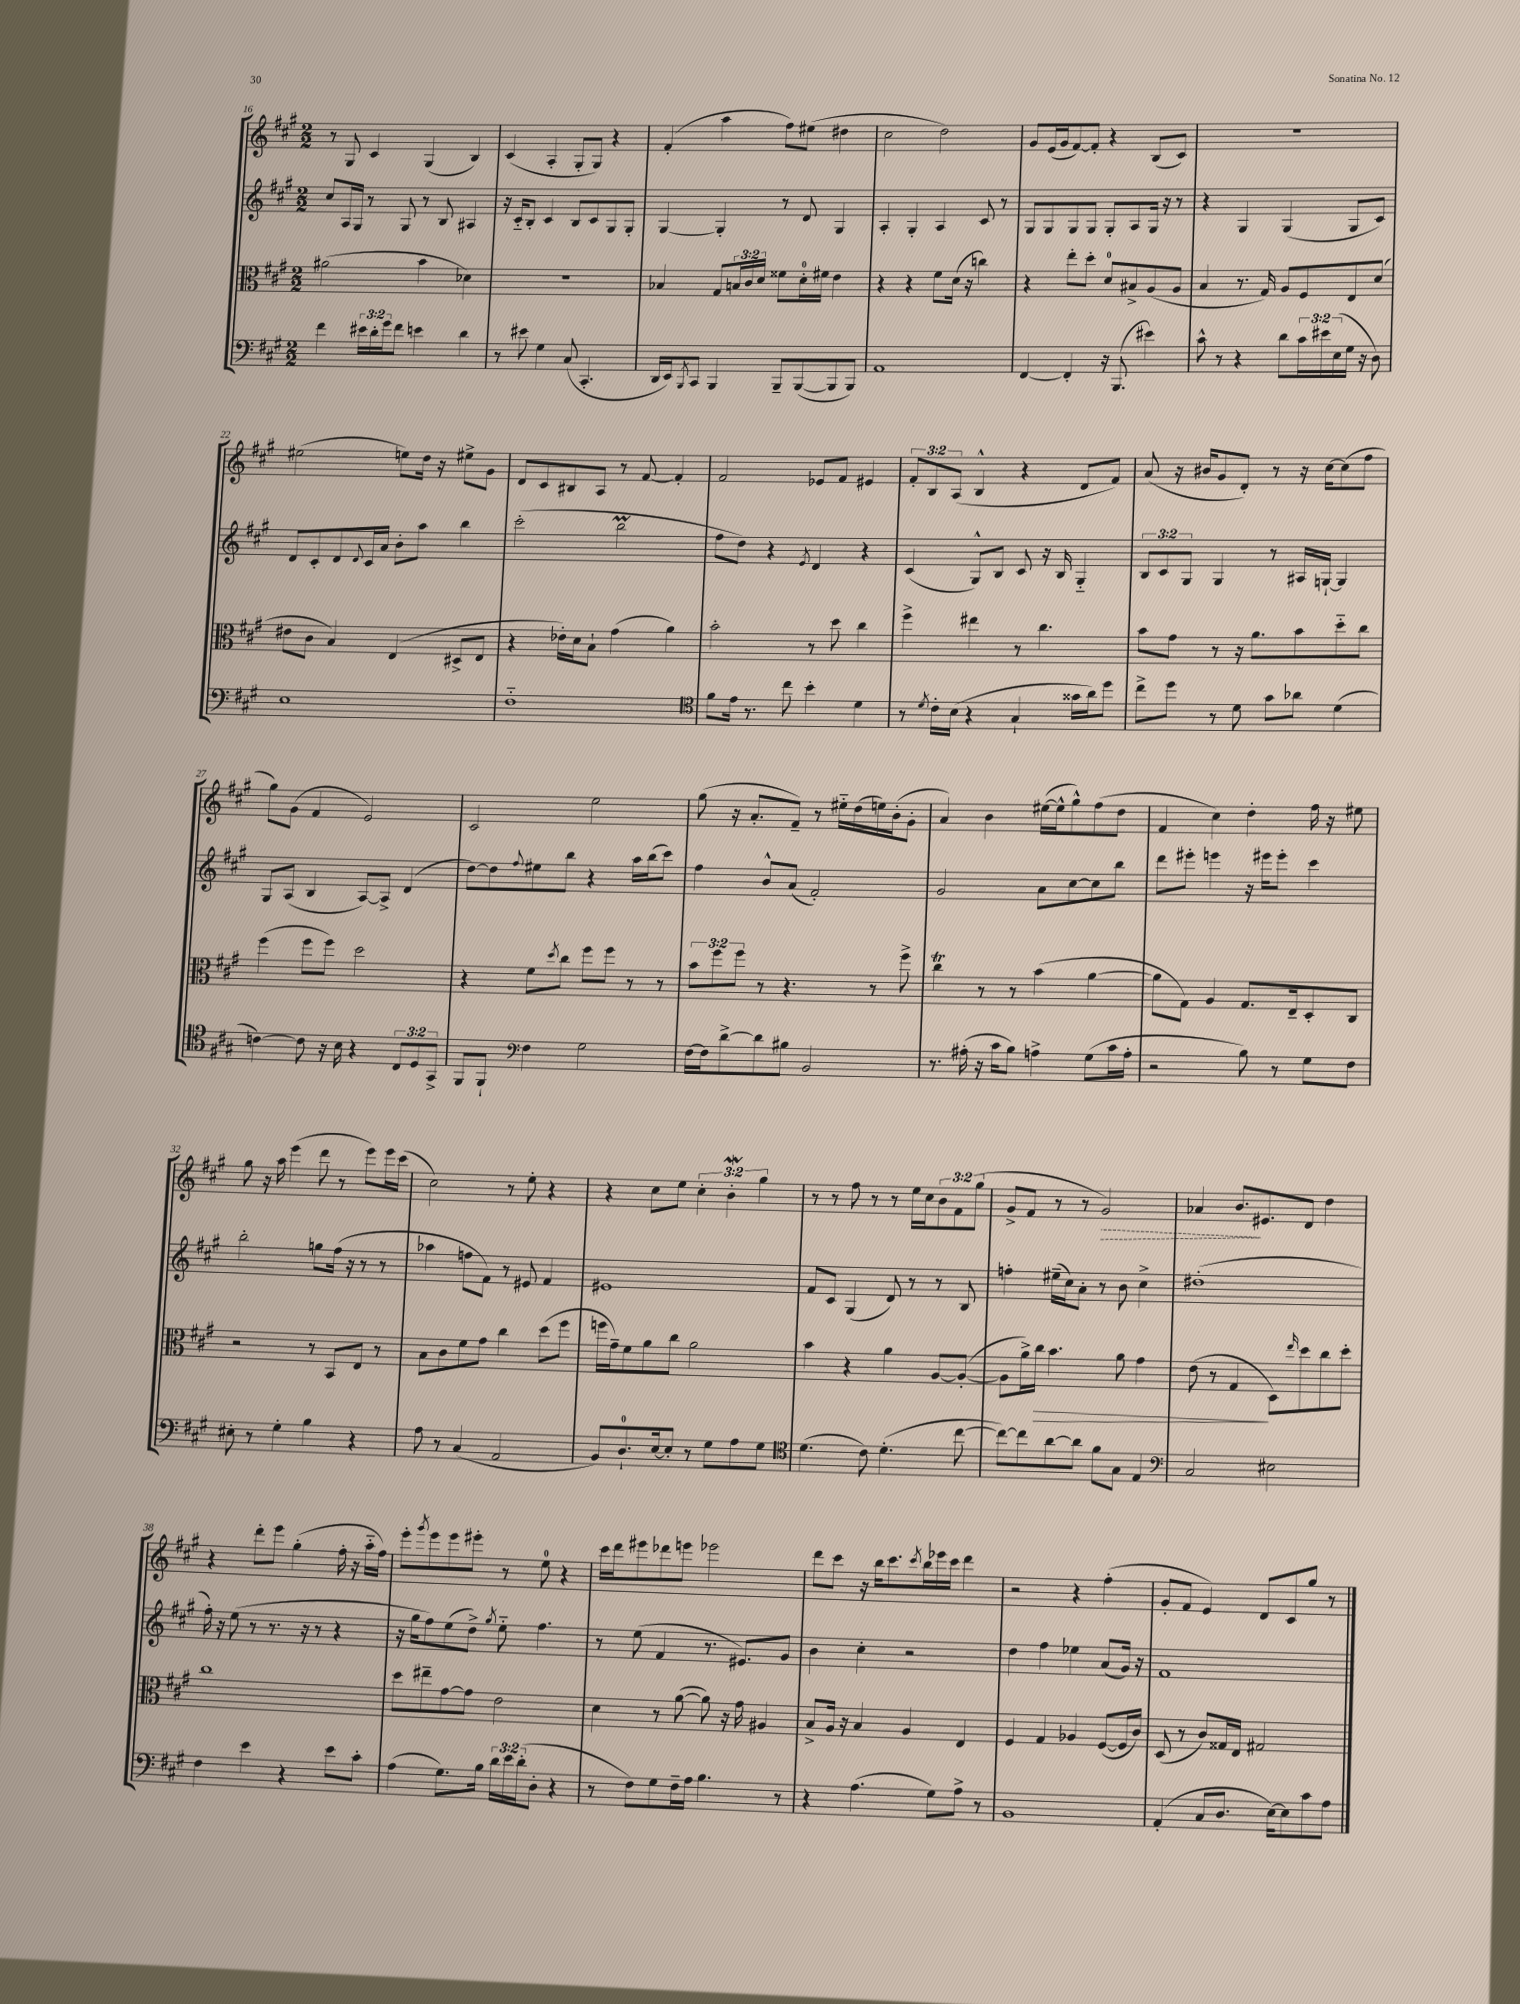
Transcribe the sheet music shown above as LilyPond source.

<<
\new StaffGroup <<
\new Staff = "s0" {
    \clef treble \key a \major \numericTimeSignature \time 2/2 \override Staff.TupletNumber.text = #tuplet-number::calc-fraction-text
    r8 gis8 cis'4 gis4( b4) |
    cis'4( a4-. gis8-. gis8) r4 |
    fis'4-.( a''4 fis''8) eis''8( dis''4 |
    cis''2 d''2) |
    gis'8 e'16( gis'16 fis'8~) fis'8-. r4 b8( cis'8) |
    R1 |
    eis''2( e''8) d''16 r16 eis''8-> gis'8 |
    d'8 cis'8 bis8 a8 r8 fis'8~ fis'4-. |
    fis'2 ees'8 fis'8 eis'4 |
    \tuplet 3/2 { fis'8-. b8 a8( } b4-^ r4 d'8 fis'8) |
    a'8( r16 bis'16 gis'8 d'8-.) r8 r16 cis''16~ cis''8( fis''8 |
    gis''8) gis'8( fis'4 e'2) |
    cis'2 e''2 |
    gis''8( r16 a'8.-. fis'8--) r8 eis''16-_ d''16( e''16) b'16-.( gis'8-. |
    a'4) b'4 eis''16~( eis''16-^ gis''8-^) fis''8( d''8 |
    fis'4 cis''4) d''4-. fis''16 r16 eis''8 |
    gis''8 r16 a''16 e'''4( d'''8 r8 e'''8) e'''16 cis'''16( |
    cis''2) r8 e''8-. r4 |
    r4 cis''8 e''8 \tuplet 3/2 { cis''4-. b'4-.\mordent gis''4 } |
    r8 r8 fis''8 r8 r8 e''16 cis''16 \tuplet 3/2 { b'8 fis'8 gis''8( } |
    gis'8-> fis'8 r8 r8 \once \override Hairpin.style = #'dashed-line gis'2\>) |
    aes'4 b'8.\! eis'8. d'8 d''4 |
    r4 d'''8-. e'''8 gis''4-.( fis''16-. r16 a''16-_ fis''16) |
    e'''8-. \acciaccatura { gis'''8 } e'''8 e'''8 eis'''8-. r8 e''8-0 r4 |
    cis'''16 d'''16 eis'''8 des'''8 e'''8 ees'''2 |
    d'''8 cis'''8 r16 b''16 cis'''8. \acciaccatura { cis'''8 } b''16 ees'''16 cis'''16 d'''4 |
    r2 r4 fis''4-.( |
    gis'8-. fis'8 e'4) d'8 cis'8 gis''8 r8 \bar "|." |
}
\new Staff = "s1" {
    \clef treble \key a \major \numericTimeSignature \time 2/2 \override Staff.TupletNumber.text = #tuplet-number::calc-fraction-text
    cis''8 a16 gis16 r8 gis8 r8 b8 ais4 |
    r16 cis'16-_ b8-. cis'4 b8 cis'8 gis8 gis8-. |
    gis4~ gis4-. r8 d'8 gis4 |
    a4-. gis4-. a4 cis'8 r8 |
    gis8 gis8 gis8 gis8 gis8-. a8 gis16 r16 r8 |
    r4 gis4 gis4( gis8 cis'8) |
    d'8 cis'8-. d'8 \appoggiatura { d'8 } cis'16 a'16 b'8-. a''8 b''4 |
    cis'''2-.( b''2\prall |
    fis''8 d''8) r4 \acciaccatura { e'8 } d'4 r4 |
    cis'4( gis8-^) b8 cis'8 r16 b16 gis4-_ |
    \tuplet 3/2 { b8 cis'8 gis8 } gis4 r8 ais16 g16~-! g4 |
    gis8 a8( b4 a8~) a8-> d'4( |
    d''8~) d''8 \appoggiatura { fis''8 } eis''8 b''8 r4 a''16 b''16( cis'''8) |
    fis''4 b'8-^ a'8( fis'2-.) |
    gis'2 a'8 cis''8~ cis''8 b''8 |
    d'''8 eis'''8-. e'''4 r16 eis'''16 eis'''8-. cis'''4 |
    b''2-. g''8 fis''16( r16 r8 r8 |
    aes''4 f''8 fis'8) r8 eis'8 fis'4 |
    eis'1 |
    fis'8 cis'8 gis4( d'8) r8 r8 b8 |
    f''4-. eis''16--( cis''16) a'8-. r8 b'8 cis''4-> |
    dis''1-.( |
    fis''16-.) r16 e''8( r8 r8. r16 r8 r4 |
    r16 gis''16 fis''8) e''8( d''8->) \acciaccatura { gis''8 } e''8-_ fis''4. |
    r8 e''8( fis'4 r8. eis'8.) gis'8 |
    b'4 cis''4-. r2 |
    d''4 fis''4 ees''4 a'8( gis'16) r16 |
    fis'1 \bar "|." |
}
\new Staff = "s2" {
    \clef alto \key a \major \numericTimeSignature \time 2/2 \override Staff.TupletNumber.text = #tuplet-number::calc-fraction-text
    ais'2( b'4 des'4) |
    r1 |
    bes4 gis8 \tuplet 3/2 { b16 cis'16 d'16 } fisis'8 d'16-0-. fis'16 e'4 |
    r4 r4 fis'8 d'16( r16 c''4) |
    r4 e''8-. d''8-. d'8-0 bis8-> a8( a8 |
    b4 r8. gis16) a8 fis8 e8 d'8( |
    eis'8 cis'8 b4) e4( dis8-> e8 |
    r4 ees'16-.) d'16 b8-! gis'4( a'4) |
    b'2-. r8 d''8 cis''4 |
    fis''4-> eis''4 r8 cis''4. |
    b'8 gis'8 r8 r16 a'8. b'8 d''8-_ cis''8 |
    fis''4( fis''8 fis''8) d''2 |
    r4 fis'8 \acciaccatura { d''8 } cis''8 fis''8 fis''8 r8 r8 |
    \tuplet 3/2 { b'8 fis''8 fis''8 } r8 r4. r8 fis''8-> |
    cis''4\trill r8 r8 b'4( a'4~ |
    a'8 gis8) a4 gis8. e16-- d8-. cis8 |
    r2 r8 b,8 e8 r8 |
    b8 cis'8 fis'8 gis'8 cis''4 d''8( fis''8 |
    f''16 gis'16--) fis'8 a'8 cis''8 a'2 |
    b'4 r4 a'4 a8~ a8~-.( |
    a8 a'16->) cis''16\> b'4. a'8 gis'4 |
    e'8( r8 gis4\! d8) \grace { e''16 } d''8 cis''8 d''8-. |
    cis''1 |
    d''8 eis''8-- gis'8~ gis'8 e'2 |
    d'4 r8 a'8~( a'8) r16 gis'16 ais4 |
    b8-> a16 r16 b4 a4 e4 |
    fis4 gis4 aes4 fis8~( fis16 cis'16) |
    d8( r8 cis'8) gisis16 e16 gis2 \bar "|." |
}
\new Staff = "s3" {
    \clef bass \key a \major \numericTimeSignature \time 2/2 \override Staff.TupletNumber.text = #tuplet-number::calc-fraction-text
    fis'4 \tuplet 3/2 { eis'16 d'16-. gis'16 } fis'8 e'4 d'4 |
    r8 eis'8 gis4 cis8( cis,4.-. |
    d,16 e,16) \acciaccatura { b,,8 } cis,8 b,,4 b,,8-- b,,8~( b,,8 b,,8) |
    a,1 |
    fis,4~ fis,4-. r16 b,,8.( eis'4) |
    cis'8-^ r8 r4 d'8 \tuplet 3/2 { cis'16 eis'16 e16( } gis16 r16 d8) |
    e1 |
    fis1-_ |
    \clef tenor fis'8 e'16 r8. cis''8 b'4-. d'4 |
    r8 \acciaccatura { d'8 } cis'16-. b16( r4 gis4-! gisis'16 a'16) d''8 |
    cis''8-> d''8 r8 d'8 gis'8 aes'8 d'4( |
    c'4~) c'8 r16 b16 r4 \tuplet 3/2 { cis8 d8 gis,8-> } |
    fis,8 fis,8-! \clef bass fis4 gis2 |
    fis16~ fis16 d'8~-> d'8 bis8 b,2 |
    r8. ais16-.( r16 cis'16 b8) a4-> gis8( cis'16 a16-. |
    r2 b8) r8 gis8 fis8 |
    eis8-. r8 gis4-. b4 r4 |
    a8 r8 cis4( a,2 |
    b,8) d8.-0-! e16~ e8-. r8 gis8 a8 gis8 |
    \clef tenor d'4.( cis'8) d'4.-.( cis''8~ |
    cis''8~) cis''8 a'8~ a'8 fis'8 gis8 e4 |
    \clef bass cis2 eis2 |
    fis4 e'4 r4 e'8 cis'8-. |
    a4( gis8.) b16 \tuplet 3/2 { d'16 e'16 d'16-.( } d8-. r4 |
    r8 fis8) gis8 fis16-- a16 b4. r8 |
    r4 a4.( gis8) a8-> r8 |
    b,1 |
    a,4-.( cis8 d8. e16~) e8 cis'8 a8 \bar "|." |
}
>>
>>
\layout { \context { \Score currentBarNumber = #16 } }
